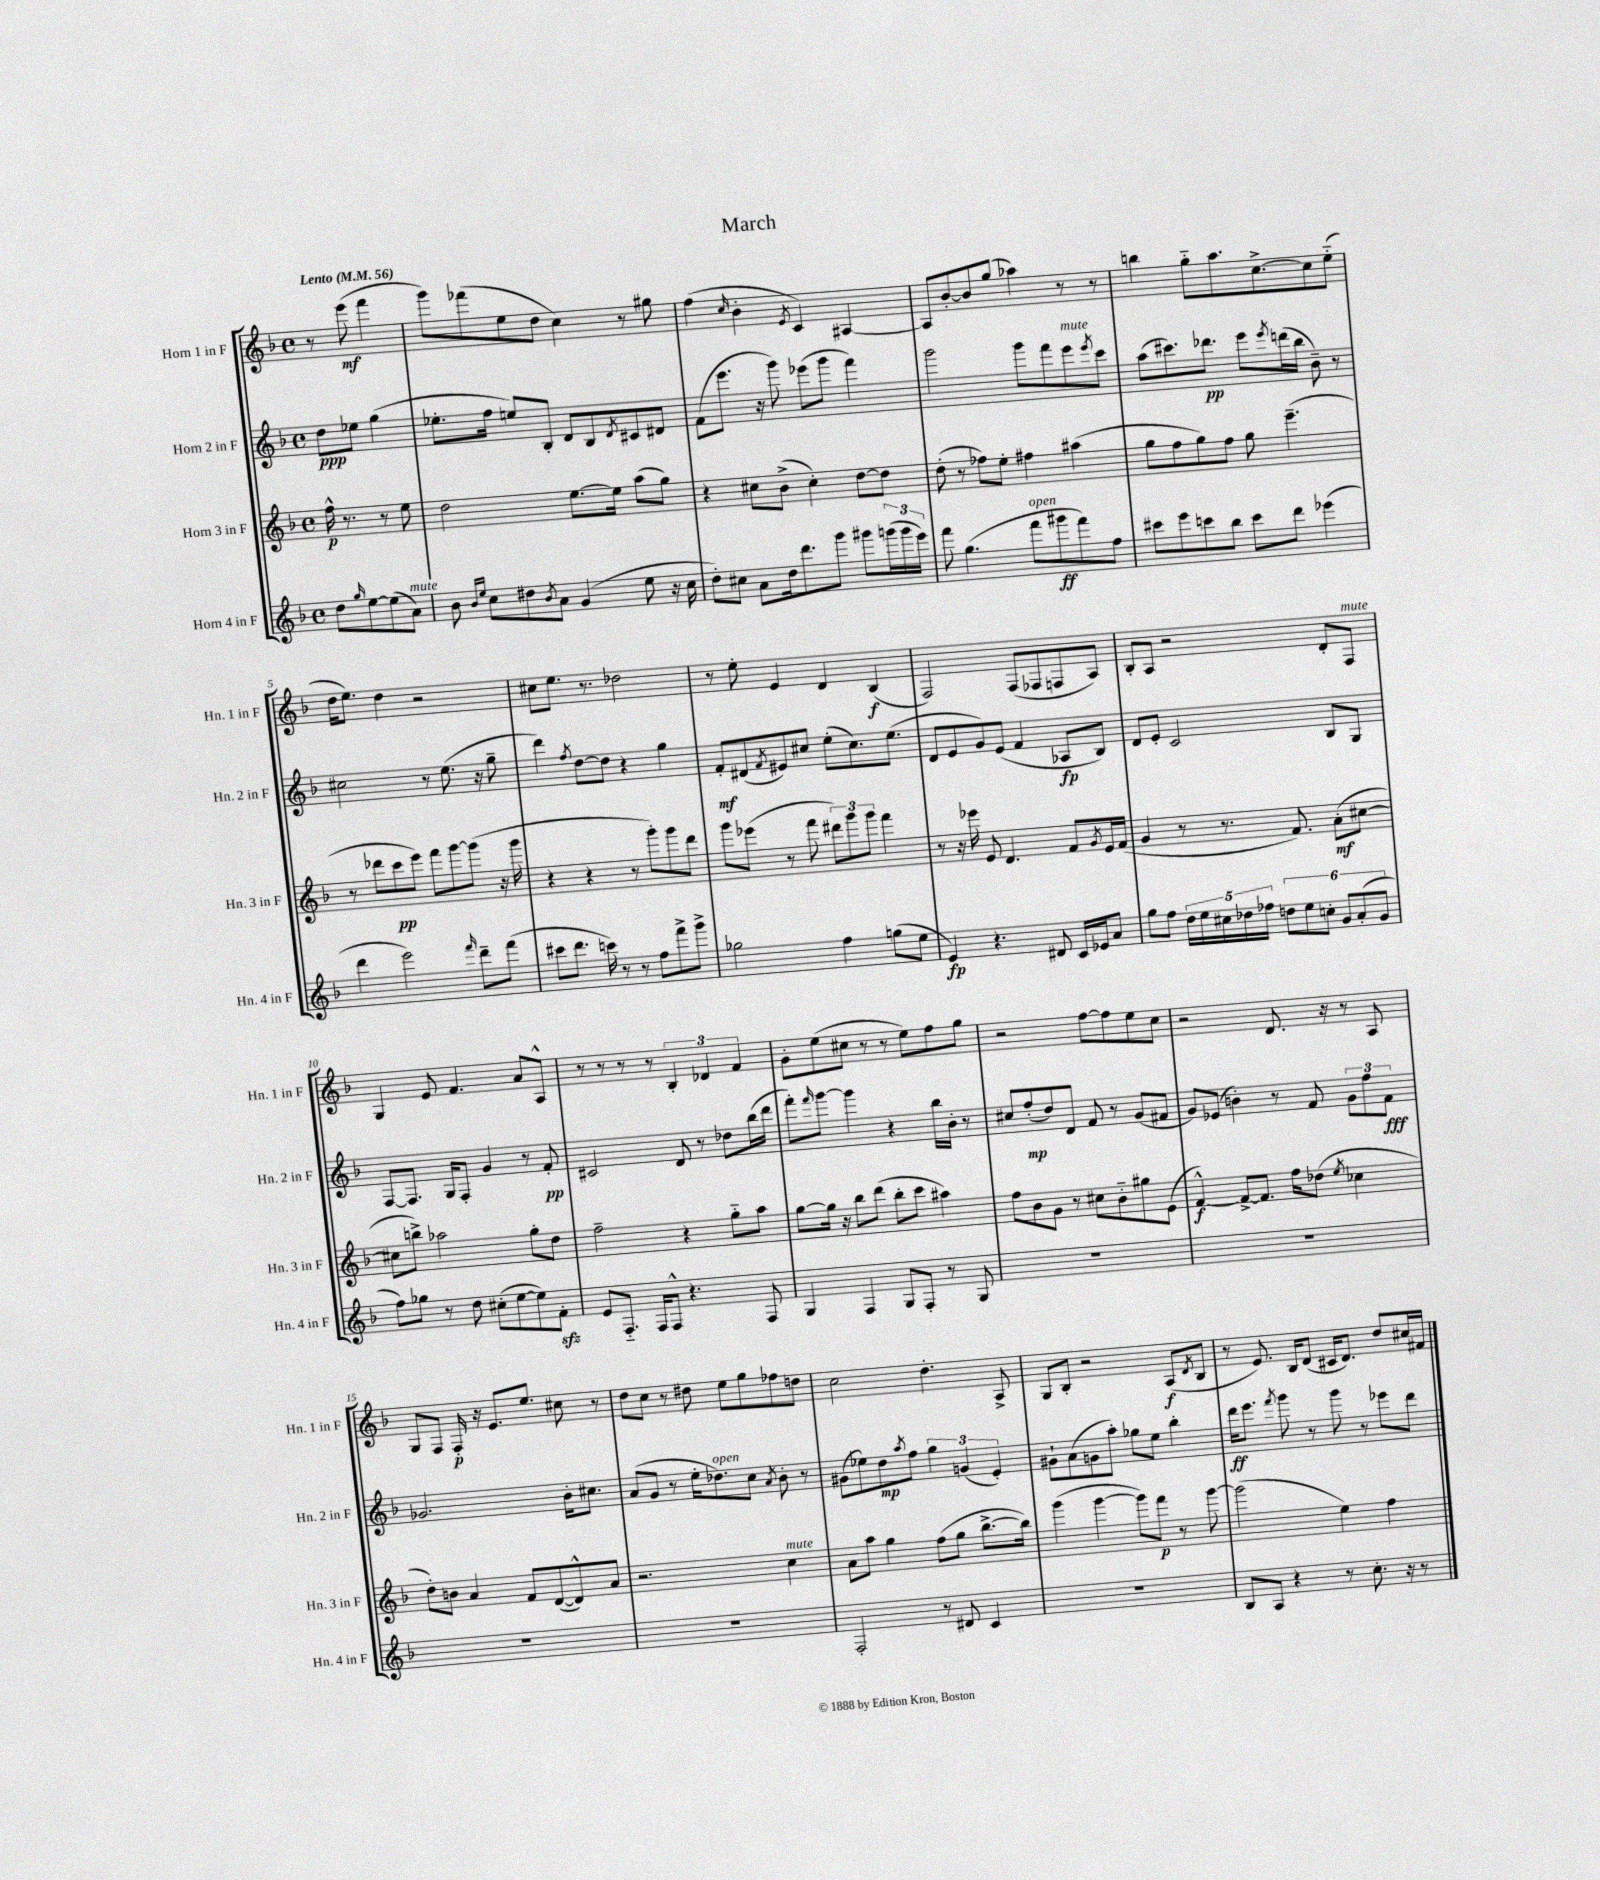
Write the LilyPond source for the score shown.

\header { title = "March" }
<<
\new StaffGroup <<
\new Staff = "s0" \with { instrumentName = "Horn 1 in F" shortInstrumentName = "Hn. 1 in F" } {
    \clef treble \key f \major \defaultTimeSignature \time 4/4 \partial 2 \tempo "Lento" 4 = 56
    r8 e'''8\mf( f'''4 |
    g'''8) fes'''8( e''8 d''8 c''4) r8 gis''8 |
    f''4( \grace { c''16 } bes'4-. \acciaccatura { e'8 } c'4) ais4~ |
    ais8 bes'8~-. bes'8 g''8( aes''4) r8 r8 |
    b''4 g''8-_ a''8. c''8.~-> c''8 e''8-_( |
    d''16 e''8.) d''4 r2 |
    cis''8 e''8. r8. des''2 |
    r8 e''8-. e'4 d'4 bes4\f( |
    f2) f8( fes8 f8 a8) |
    bes8-. a8 r2 d'8-. f8^\markup { \italic "mute" } |
    g4 e'8 f'4. a'8 a8-^ |
    r8 r8 r8 r8 \tuplet 3/2 { bes4-. des'4 f'4 } |
    g'8-. e''8( cis''8 r8 r8 e''8) f''8 g''8 |
    r2 f''8~ f''8 e''8 c''8 |
    r2 d'8. r16 r8 a8 |
    g8 f8 f16-.\p r16 e'8. e''8. cis''8 r8 |
    d''8 c''8 r8 dis''8 e''8 g''8 fes''8 d''8 |
    c''2 d''4.-. a8-> |
    g8 bes8-. r2 a8\f( \acciaccatura { d'8 } bes8 |
    r8 e'8.) bes16 d'8( cis'16 d'8.) d''8 cis''16 fis'16 \bar "|." |
}
\new Staff = "s1" \with { instrumentName = "Horn 2 in F" shortInstrumentName = "Hn. 2 in F" } {
    \clef treble \key f \major \defaultTimeSignature \time 4/4 \partial 2
    d''8\ppp ees''8 g''4( |
    ees''8.-. f''16 e''8) bes8-. d'8 bes8 \acciaccatura { d'8 } cis'8 dis'8 |
    f'8( e'''8. r16 g'''8) ees'''8( g'''8 f'''4) |
    g'''2 g'''8 f'''8 e'''8^\markup { \italic "mute" } \acciaccatura { e'''8 } c'''8 |
    a''8( cis'''8.) des'''8.\pp e'''8 \acciaccatura { e'''8 } d'''16( bes''16 bes'8--) r8 |
    cis''2 r8 e''8.( r16 g''8-- |
    d'''4) \acciaccatura { f''8 } d''8~ d''8 r4 g''4 |
    f'8-.\mf dis'8( \acciaccatura { f'8 } eis'8) cis''8 e''8-.( cis''8.) e''8.( |
    d'8 e'8 g'8) e'8( f'4 aes8\fp bes8) |
    d'8 e'8-. c'2 bes8 g8 |
    f8~ f8. g16 f8-. g'4 r8 f'8-.\pp |
    cis'2 d'8 r8 des''8 bes''16( d'''16 |
    f'''8-.) \grace { f'''16 } g'''8~ g'''4 r4 bes''16 bes'16-. r8 |
    cis''8 f''8-.\mp( d''8) d'8 f'8 r8 g'8( fis'8 |
    g'8) ees'8( b'4-.) r8 f'8 \tuplet 3/2 { g'8 f''8 f'8\fff } |
    ges'2. bes'16-. cis''8. |
    a'8( g'8 r8 e''16-. des''8.^\markup { \italic "open" }) c''8 \acciaccatura { a'8 } bes'8-. r8 |
    gis'8( ees''8) d''8\mp \acciaccatura { a''8 } f''8 \tuplet 3/2 { g''4 g'4( e'4-.) } |
    gis'8-! a'8( g'8 a''8-.) ges''8 e''8 bes''4-. |
    d'''16\ff e'''8. \acciaccatura { f'''8 } g'''8 r8 g'''8 r8 ees'''8 d'''8 \bar "|." |
}
\new Staff = "s2" \with { instrumentName = "Horn 3 in F" shortInstrumentName = "Hn. 3 in F" } {
    \clef treble \key f \major \defaultTimeSignature \time 4/4 \partial 2
    f''16-^\p r8. r8 e''8 |
    d''2 e''8.~ e''16 a''8( g''8) |
    r4 cis''8 bes'8->( cis''4-.) d''8~ d''8 |
    d''8-.( r8 fes''8) e''8-. fis''4 ais''4( |
    g''8 f''8 g''8) f''8 g''8 e'''4.--( |
    r8 des'''8 c'''8\pp e'''8) f'''8 g'''8~ g'''8( r16 g'''16 |
    r4 r4 r8 g'''8-.) g'''8 d'''8 |
    g'''8 ees'''8( r8 f'''8 \tuplet 3/2 { dis'''8) g'''8 g'''8 } f'''4 |
    r8 r16 ees'''16 e'8 d'4. f'8 \acciaccatura { g'8 } e'16 f'16( |
    g'4 r8 r8. f'8.) a'8-.\mf( cis''8~ |
    cis''8 b''8->) aes''2 g''8-. d''8 |
    f''2-- r4 g''8-_ a''8 |
    g''8~ g''16 r16 bes''8 d'''8( bes''8-. c'''8 ais''4) |
    f''8 bes'8 g'8 r8 cis''8 bes'8-_ gis''8 e'8( |
    f'4~-^\f) f'8~-> f'8. f''16 des''8( \acciaccatura { e''8 } ces''4 |
    d''8-.) b'8 a'4 f'8 d'8~( d'8-^) a'8 |
    r2. c''4^\markup { \italic "mute" } |
    a'8 a''8 g''4 f''8( g''8 bes''8.~-> bes''16) |
    g'''4( g'''4~ g'''8) f'''8\p r8 g'''8~ |
    g'''2( e''4) f''4 \bar "|." |
}
\new Staff = "s3" \with { instrumentName = "Horn 4 in F" shortInstrumentName = "Hn. 4 in F" } {
    \clef treble \key f \major \defaultTimeSignature \time 4/4 \partial 2
    d''8 \grace { g''16 } e''8~ e''8( a'8^\markup { \italic "mute" }) |
    bes'8 \grace { bes'16 e''16 } c''8 dis''8 \acciaccatura { bes'8 } a'8 g'4( e''8 r16 c''16 |
    d''8-.) cis''8 a'8 d''16 d'''8. g'''8 gis'''8 \tuplet 3/2 { g'''16( g'''16 e'''16) } |
    f'''8 g''4.( f'''8^\markup { \italic "open" } gis'''8\ff f'''8) f''8 |
    cis'''8 e'''8 c'''8 bes''8 c'''8 d'''8 ees'''4( |
    d'''4 e'''2) \grace { f'''16 } d'''8-- f'''8( |
    cis'''8 d'''8. c'''16) r8 r8 f''8 f'''8-> g'''8-> |
    ges''2 f''4 g''8( e''8 |
    e'4\fp) r4. dis'8 c'16 ees'16 a'8 |
    g''8 f''8 \tuplet 5/4 { d''16 e''16 cis''16 des''16 fes''16 } \tuplet 6/4 { d''8 e''8 c''8-. g'8 a'8-.( g'8 } |
    f''8) ges''8 r8 d''8 cis''8-.( e''8~ e''8) f'8-.\sfz |
    e'8 f8.-_ f16 f8-^ r4. f8 |
    g4 f4 g8 f8-. r8 g8 |
    R1 |
    R1 |
    R1 |
    R1 |
    f2-. r8 dis'8 c'4 |
    R1 |
    bes8 a8 r4 r8 c''8.-. r16 r8 \bar "|." |
}
>>
>>
